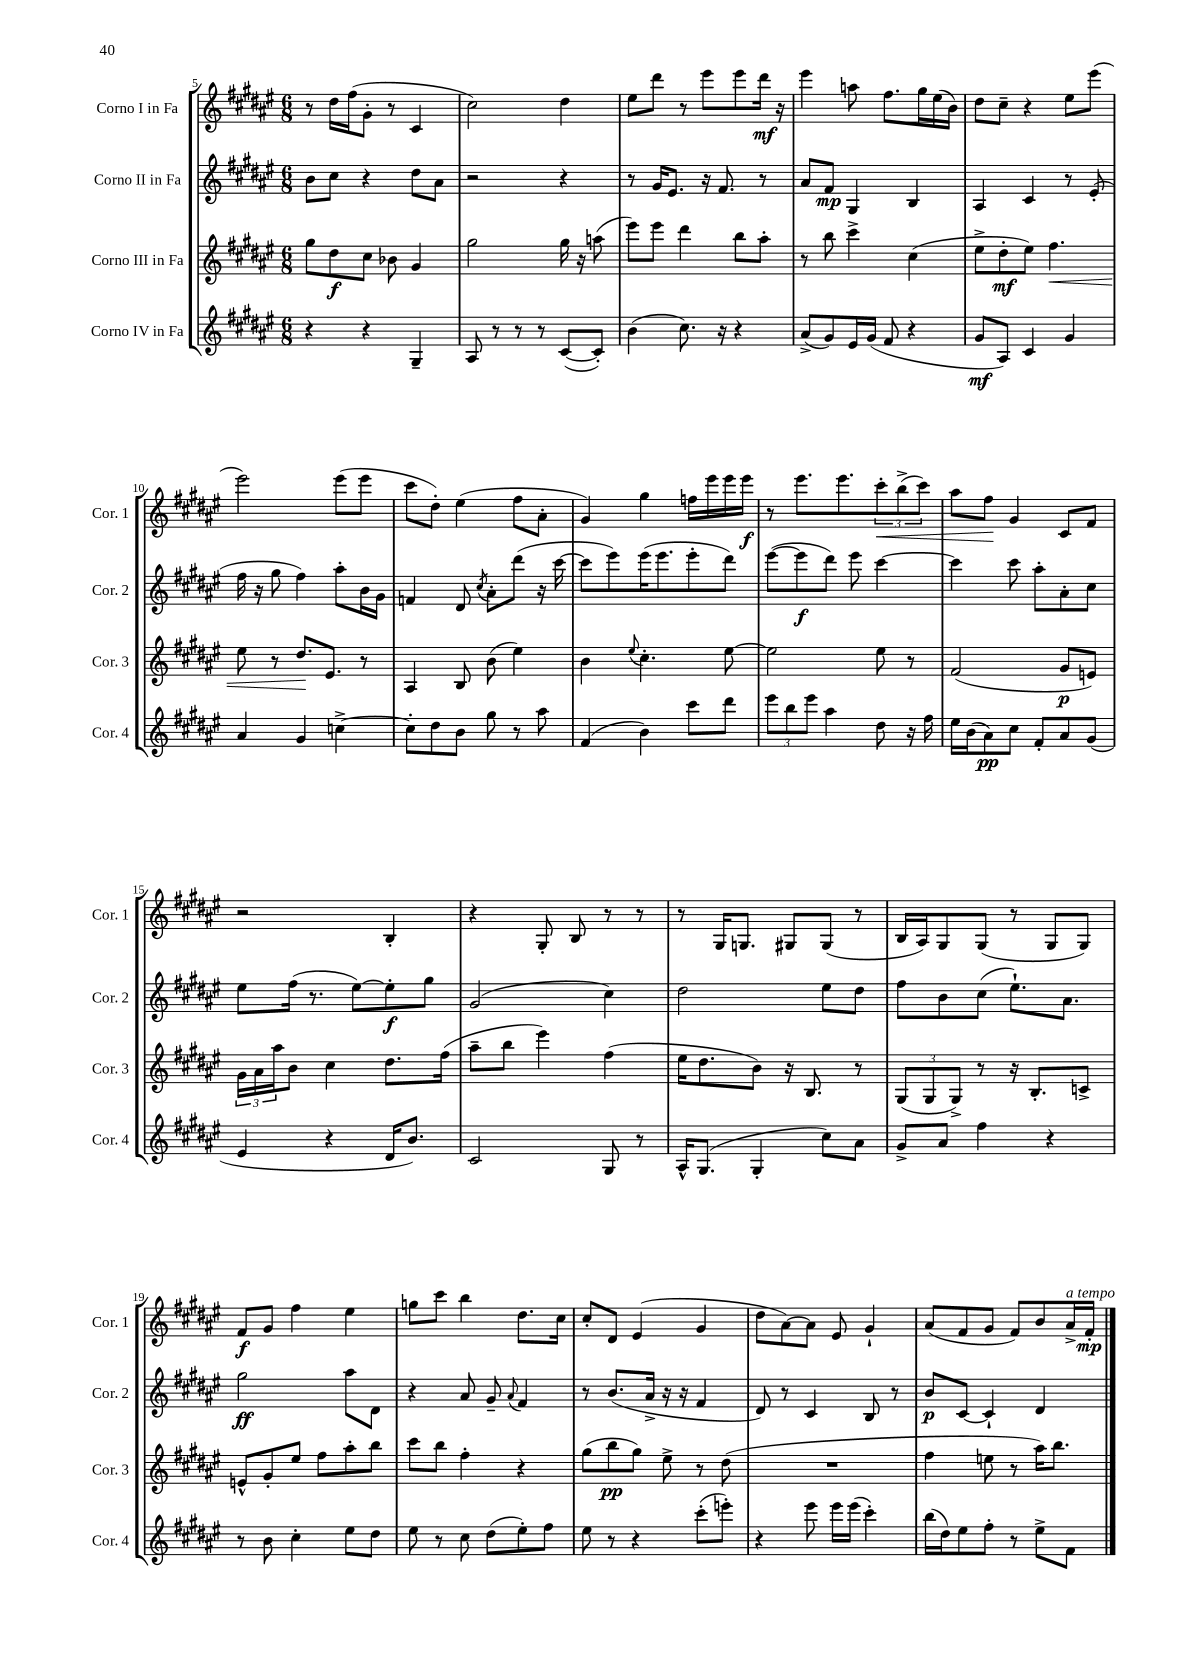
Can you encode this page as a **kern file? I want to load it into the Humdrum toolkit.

**kern	**kern	**kern	**kern
*staff4	*staff3	*staff2	*staff1
*clefG2	*clefG2	*clefG2	*clefG2
*k[f#c#g#d#a#e#]	*k[f#c#g#d#a#e#]	*k[f#c#g#d#a#e#]	*k[f#c#g#d#a#e#]
*M6/8	*M6/8	*M6/8	*M6/8
4r	8gg#\L	8b\L	8r
.	8dd#\	8cc#\J	16dd#\LL
.	.	.	(16ff#\J
4r	8cc#\J	4r	8g#'\J
.	8b-\	.	8r
4G#~/	4g#/	8dd#\L	4c#/
.	.	8a#\J	.
=	=	=	=
8A#/	2gg#\	2r	2cc#\)
8r	.	.	.
8r	.	.	.
8r	.	.	.
([8c#/L	16gg#\	4r	4dd#\
.	16r	.	.
8c#'/]J)	(8aa\	.	.
=	=	=	=
(4b\	8eee#\L)	8r	8ee#\L
.	8eee#\J	16g#/LK	8ddd#\J
.	.	8.e#/J	.
8.cc#\)	4ddd#\	.	8r
.	.	16r	8eee#\L
16r	.	8.f#/	.
4r	8bb\L	.	8eee#\
.	8aa#'\J	8r	16ddd#\Jk
.	.	.	16r
=	=	=	=
(8a#^/L	8r	8a#/L	4eee#\
8g#/)	8bb\	8f#/J	.
16e#/L	4ccc#^\	4G#/	8aa\
(16g#/JJ	.	.	.
8f#/	.	.	8.ff#\L
4r	(4cc#\	4B/	.
.	.	.	16gg#\L
.	.	.	(16ee#\
.	.	.	16b\JJ)
=	=	=	=
8g#/L	8ee#^\L	4A#/	8dd#\L
8A#/J)	8dd#'\	.	8cc#~\J
4c#/	8ee#\J)	4c#/	4r
.	4.ff#\	.	.
4g#/	.	8r	8ee#\L
.	.	(8e#'/	(8eee#\J
=	=	=	=
4a#/	8ee#\	16ff#\	2eee#\)
.	.	16r	.
.	8r	8gg#\	.
4g#/	8.dd#/L	4ff#\)	.
.	8.e#/J	.	.
[4cc^\	.	8aa#'\L	(8eee#\L
.	8r	16b\L	8eee#\J
.	.	16g#\JJ	.
=	=	=	=
8cc'\]L	4A#/	4f/	8ccc#\L
8dd#\	.	.	8dd#'\J)
8b\J	8B/	8d#/	(4ee#\
.	.	8qcc#/	.
8gg#\	(8b\	8a#'\L	.
8r	4ee#\)	(8ddd#\J	8ff#\L
8aa#\	.	16r	8a#'\J
.	.	[16ccc#\	.
=	=	=	=
(4f#/	4b\	8ccc#\]L	4g#/)
.	.	8eee#\)	.
.	8qqee#/	.	.
4b\)	4.cc#'\	(16eee#\K	4gg#\
.	.	8.eee#\	.
8ccc#\L	.	8eee#'\	16ff\LL
.	.	.	16eee#\
8ddd#\J	[8ee#\	8ddd#\J)	16eee#\
.	.	.	16eee#\JJ
=	=	=	=
12eee#\L	2ee#\]	([8eee#\L	8r
12bb\	.	.	.
.	.	8eee#\]	8.eee#\L
12eee#\J	.	.	.
4aa#\	.	8ddd#\J)	.
.	.	.	8.eee#\
.	.	8eee#\	.
8dd#\	8ee#\	[4ccc#\	12ccc#'\
.	.	.	(12bb^\
16r	8r	.	.
.	.	.	12ccc#\J)
16ff#\	.	.	.
=	=	=	=
16ee#\LL	(2f#/	4ccc#\]	8aa#\L
(16b\J	.	.	.
8a#\)	.	.	8ff#\J
8cc#\J	.	8ccc#\	4g#/
8f#'/L	.	8aa#'\L	.
8a#/	8g#/L	8a#'\	8c#/L
(8g#/J	8e/J)	8cc#\J	8f#/J
=	=	=	=
4e#/	24g#\LL	8ee#\L	2r
.	24a#\	.	.
.	24aa#\J	.	.
.	8b\J	(16ff#\Jk	.
.	.	8.r	.
4r	4cc#\	.	.
.	.	[8ee#\L)	.
16d#/LK	8.dd#\L	8ee#'\]	4B'/
8.b/J)	.	.	.
.	.	8gg#\J	.
.	(16ff#\Jk	.	.
=	=	=	=
2c#/	8aa#~\L	(2g#/	4r
.	8bb\J	.	.
.	4eee#\)	.	8G#'/
.	.	.	8B/
8G#/	(4ff#\	4cc#\)	8r
8r	.	.	8r
=	=	=	=
16A#^^/LK	16ee#\LK	2dd#\	8r
(8.G#/J	8.dd#\	.	.
.	.	.	16G#/LK
.	.	.	8.G/J
4G#'/	8b\J)	.	.
.	16r	.	8G#/L
.	8.B/	.	.
8cc#\L)	.	8ee#\L	(8G#/J
8a#\J	8r	8dd#\J	8r
=	=	=	=
8g#^/L	(12G#/L	8ff#\L	16B/LL
.	.	.	16A#/J)
.	12G#/	.	.
8a#/J	.	8b\	8G#/
.	12G#^/J)	.	.
4ff#\	8r	(8cc#\J	(8G#/J
.	16r	8.ee#`\L)	8r
.	8.B'/L	.	.
4r	.	.	8G#/L
.	.	8.a#\J	.
.	8c^/J	.	8G#/J)
=	=	=	=
8r	8e^^/L	2gg#\	8f#/L
8b\	8g#'/	.	8g#/J
4cc#'\	8ee#/J	.	4ff#\
.	8ff#\L	.	.
8ee#\L	8aa#'\	8aa#\L	4ee#\
8dd#\J	8bb\J	8d#\J	.
=	=	=	=
8ee#\	8ccc#\L	4r	8gg\L
8r	8bb\J	.	8ccc#\J
8cc#\	4ff#'\	8a#/	4bb\
(8dd#\L	.	8g#~/	.
.	.	8qqa#/	.
8ee#'\)	4r	4f#/	8.dd#\L
8ff#\J	.	.	.
.	.	.	16cc#\Jk
=	=	=	=
8ee#\	(8gg#\L	8r	8cc#'/L
8r	8bb\	(8.b/L	8d#/J
4r	8gg#\J)	.	(4e#/
.	.	16a#^/Jk	.
.	8ee#^\	16r	.
.	.	16r	.
(8ccc#'\L	8r	4f#/	4g#/
8eee'\J)	(8dd#\	.	.
=	=	=	=
4r	2.r	8d#/)	8dd#\L
.	.	8r	[8a#\)
8eee#\	.	4c#/	8a#\]J
16eee#\LL	.	.	8e#/
(16eee#\JJ	.	.	.
4ccc#'\)	.	8B/	4g#`/
.	.	8r	.
=	=	=	=
(16bb\LL	4ff#\	8b/L	(8a#/L
16dd#\J)	.	.	.
8ee#\	.	[8c#/J	8f#/
8ff#'\J	8ee\	4c#`/]	8g#/J
8r	8r	.	8f#/L)
8ee#^\L	16aa#\LK)	4d#/	8b/
.	8.bb\J	.	.
8f#\J	.	.	16a#^/L
.	.	.	16f#'/JJ
==	==	==	==
*-	*-	*-	*-
